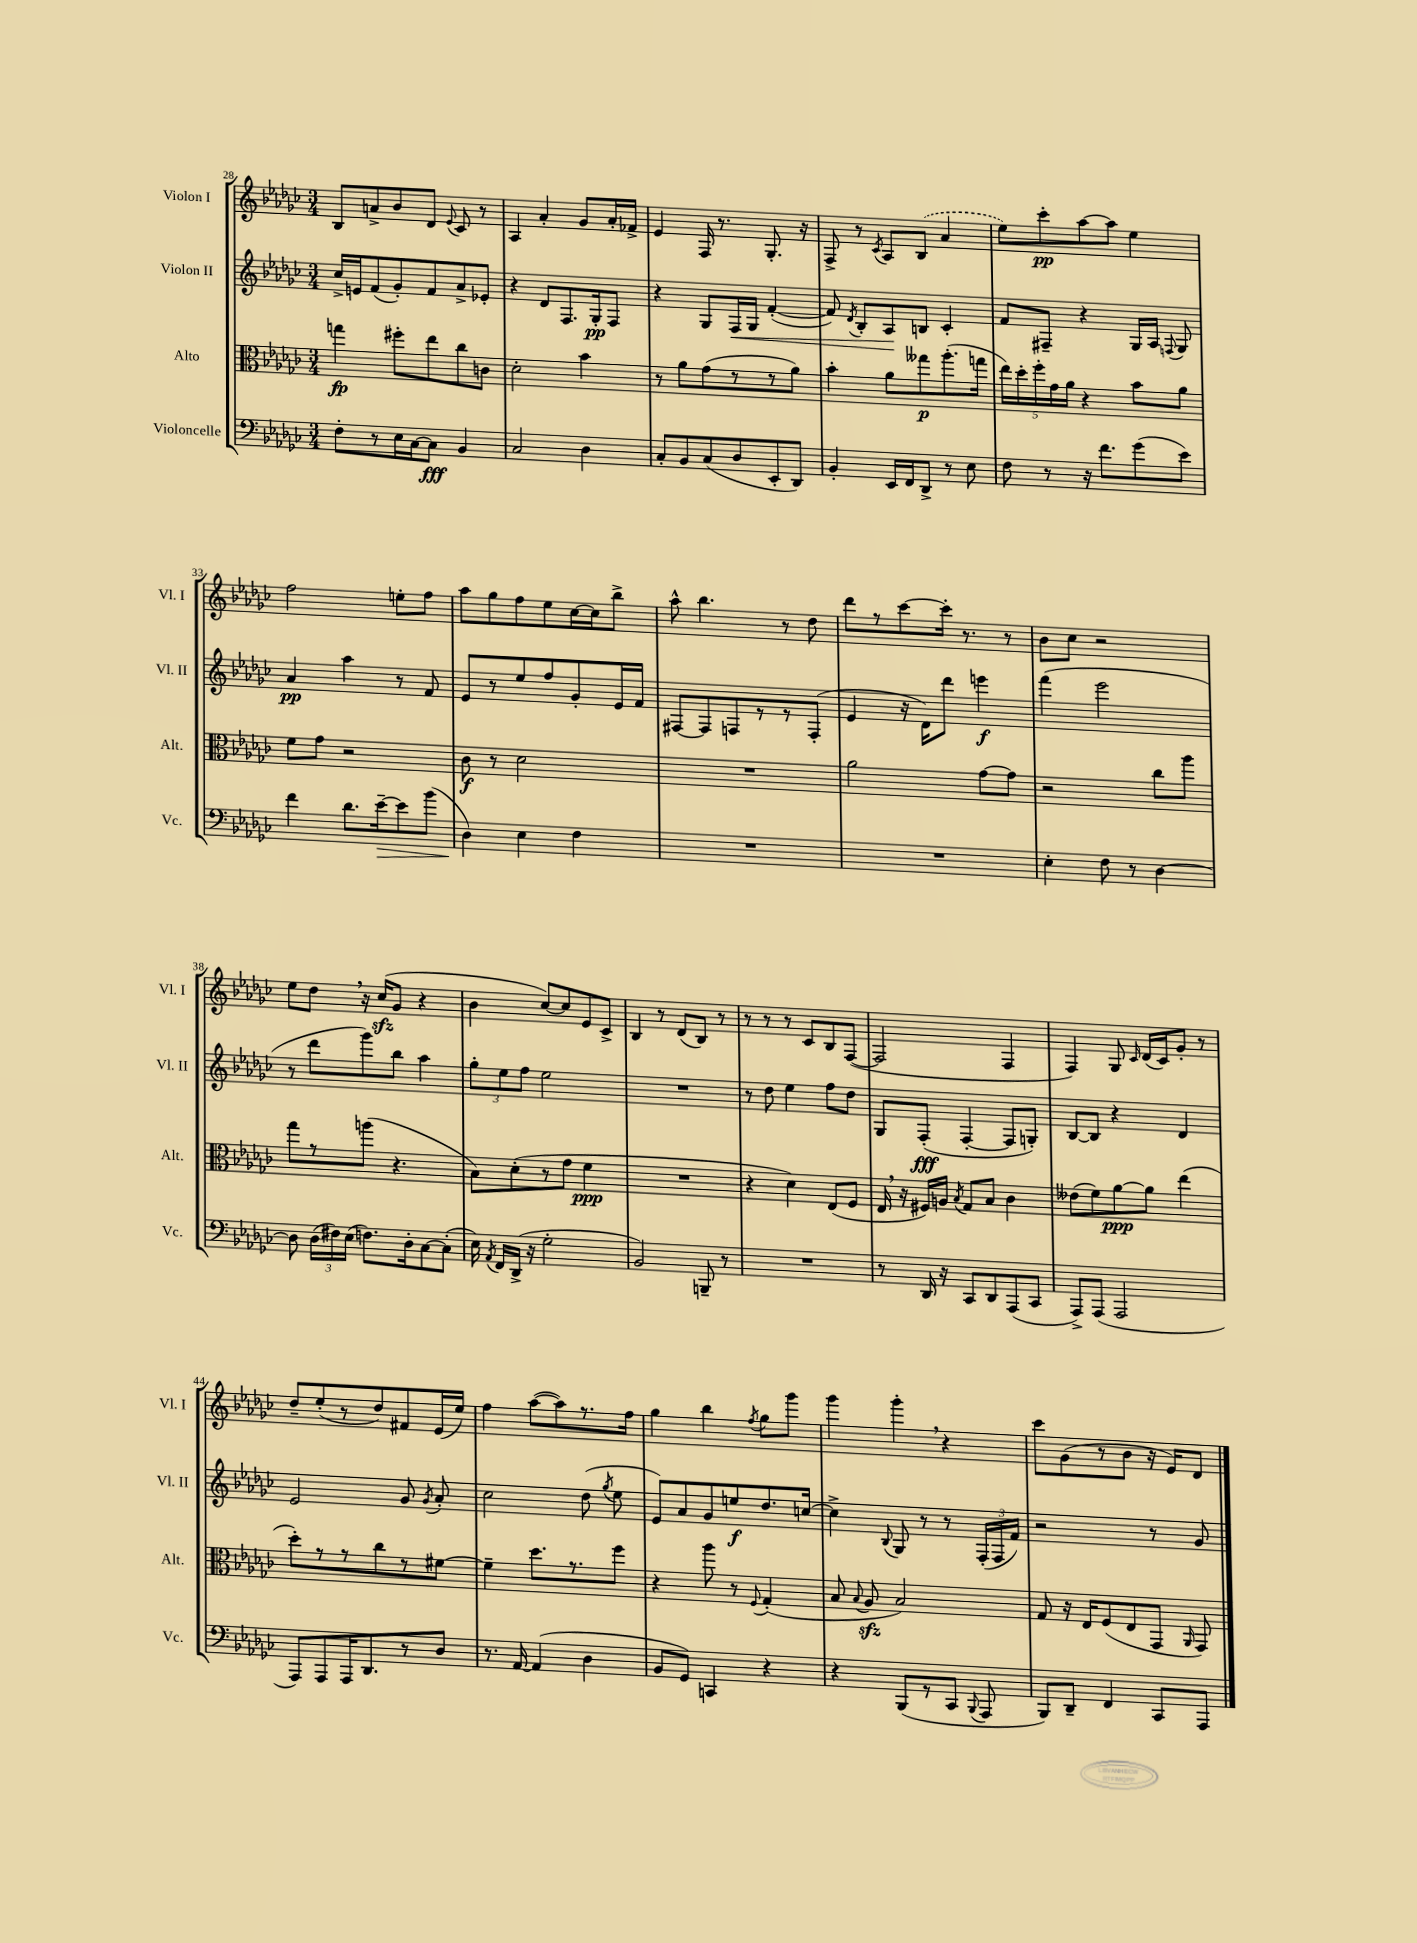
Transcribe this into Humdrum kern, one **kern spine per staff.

**kern	**dynam	**kern	**dynam	**kern	**dynam	**kern	**dynam
*part4	*part4	*part3	*part3	*part2	*part2	*part1	*part1
*staff4	*staff4	*staff3	*staff3	*staff2	*staff2	*staff1	*staff1
*I"Violoncelle	*	*I"Alto	*	*I"Violon II	*	*I"Violon I	*
*I'Vc.	*	*I'Alt.	*	*I'Vl. II	*	*I'Vl. I	*
*clefF4	*	*clefC3	*	*clefG2	*	*clefG2	*
*k[b-e-a-d-g-c-]	*	*k[b-e-a-d-g-c-]	*	*k[b-e-a-d-g-c-]	*	*k[b-e-a-d-g-c-]	*
*M3/4	*	*M3/4	*	*M3/4	*	*M3/4	*
=28	=28	=28	=28	=28	=28	=28	=28
8F'\L	.	4ggn\	fp	16cc-^/LL	.	8B-/L	.
.	.	.	.	16en/J	.	.	.
8r	.	.	.	(8f/	.	8an^/	.
16E-\L	.	8ff#X'\L	.	8g-'/)	.	8b-/	.
[16C-\J	.	.	.	.	.	.	.
8C-\J]	fff	8ee-\	.	8f/	.	8d-/J	.
.	.	.	.	.	.	8qqe-/	.
4BB-/	.	8cc-\	.	8a-^/	.	8c-/	.
.	.	8cn\J	.	8e-X'/J	.	8r	.
=29	=29	=29	=29	=29	=29	=29	=29
2C-/	.	2d-'\	.	4r	.	4A-/	.
.	.	.	.	8d-/L	.	4a-'/	.
.	.	.	.	8.F/	.	.	.
4D-\	.	4b-\	.	.	.	8g-/L	.
.	.	.	.	16G-'/k	pp	.	.
.	.	.	.	8F/J	.	16a-'/L	.
.	.	.	.	.	.	16f-X^/JJ	.
=30	=30	=30	=30	=30	=30	=30	=30
8C-'/L	.	8r	.	4r	.	4e-/	.
8BB-/	.	8a-\L	.	.	.	.	.
(8C-/	.	(8g-\	.	8G-/L	.	16F/	.
.	.	.	.	.	.	8.r	.
!	!	!	!	!	!LO:HP:b	!	!
8D-/	.	8r	.	16F/L	<	.	.
.	.	.	.	16G-/JJ	.	.	.
8EE-'/	.	8r	.	([4f'/	.	8.G-'/	.
8DD-/J)	.	8a-\J)	.	.	.	.	.
.	.	.	.	.	.	16r	.
=31	=31	=31	=31	=31	=31	=31	=31
4BB-'/	.	4b-'\	.	8f/])	.	8F^/	.
.	.	.	.	8qd-/	.	.	.
.	.	.	.	8B-'/L	.	8r	.
.	.	.	.	.	.	8qc-/	.
16EE-/LL	.	8a-\L	.	8A-/	.	8A-/L	.
16FF/J	.	.	.	.	.	.	.
8DD-^/J	.	8gg--X\	p	8Bn/J	[	(8B-/J	.
8r	.	(8.aa-'\	.	4c-'/	.	4a-/	.
8E-\	.	.	.	.	.	.	.
.	.	16ggn\Jk	.	.	.	.	.
=32	=32	=32	=32	=32	=32	=32	=32
8F\	.	20ee-\LL)	.	8f/L	.	8ee-\L)	.
.	.	20dd-'\	.	.	.	.	.
.	.	20ff'\	.	.	.	.	.
8r	.	.	.	8F#X~/J	.	8ccc-'\	pp
.	.	20g-\	.	.	.	.	.
.	.	20a-\JJ	.	.	.	.	.
16r	.	4r	.	4r	.	[8aa-\	.
8.f\L	.	.	.	.	.	.	.
.	.	.	.	.	.	8aa-\J]	.
(8g-\	.	8b-\L	.	16G-/LL	.	4ee-\	.
.	.	.	.	16A-/JJ	.	.	.
.	.	.	.	8qqFn/	.	.	.
8e-\J)	.	8a-\J	.	8G-/	.	.	.
!!LO:LB:g=z
=33	=33	=33	=33	=33	=33	=33	=33
4f\	.	8f\L	.	4a-/	pp	2ff\	.
.	.	8g-\J	.	.	.	.	.
8.d-\L	.	2r	.	4aa-\	.	.	.
!	!LO:HP:b	!	!	!	!	!	!
[16e-~\k	>	.	.	.	.	.	.
8e-\]	.	.	.	8r	.	8een'\L	.
(8b-\J	.	.	.	8f/	.	8ff\J	.
=34	=34	=34	=34	=34	=34	=34	=34
4D-\)	.	8c-\	f	8e-/L	.	8aa-\L	.
.	.	8r	.	8r	.	8gg-\	.
4E-\	]	2d-\	.	8ee-/	.	8ff\	.
.	.	.	.	8ff/	.	8ee-\	.
4F\	.	.	.	8g-'/	.	[16cc-\L	.
.	.	.	.	.	.	16cc-\J]	.
.	.	.	.	16e-/L	.	8bb-^\J	.
.	.	.	.	16f/JJ	.	.	.
=35	=35	=35	=35	=35	=35	=35	=35
2.r	.	2.r	.	[8F#X/L	.	8aa-^^\	.
.	.	.	.	8F#/]	.	4.bb-\	.
.	.	.	.	8Fn/	.	.	.
.	.	.	.	8r	.	.	.
.	.	.	.	8r	.	8r	.
.	.	.	.	(8F'/J	.	8dd-\	.
=36	=36	=36	=36	=36	=36	=36	=36
2.r	.	2a-\	.	4e-/	.	8ddd-\L	.
.	.	.	.	.	.	8r	.
.	.	.	.	16r	.	[8ccc-\	.
.	.	.	.	16d-\KL)	.	.	.
.	.	.	.	8ddd-\J	.	16ccc-'\Jk]	.
.	.	.	.	.	.	8.r	.
.	.	[8g-\L	.	4eeen\	f	.	.
.	.	8g-\J]	.	.	.	8r	.
=37	=37	=37	=37	=37	=37	=37	=37
4E-'\	.	2r	.	(4fff\	.	8b-\L	.
.	.	.	.	.	.	8cc-\J	.
8F\	.	.	.	2eee-\	.	2r	.
8r	.	.	.	.	.	.	.
[4D-\	.	8cc-\L	.	.	.	.	.
.	.	8aa-\J	.	.	.	.	.
!!LO:LB:g=z
=38	=38	=38	=38	=38	=38	=38	=38
8D-\]	.	8gg-\L	.	8r	.	8ee-\L	.
(24D-\LL	.	8r	.	8ddd-\L	.	8dd-,\J	.
24F#X\)	.	.	.	.	.	.	.
(24E-\JJ	.	.	.	.	.	.	.
8.Fn\L)	.	(8aan\J	.	8ggg-\)	.	16r	.
.	.	.	.	.	.	(16cc-zz/KL	.
.	.	4.r	.	8bb-\J	.	8g-/J	.
16D-'\k	.	.	.	.	.	.	.
[8C-\	.	.	.	4aa-\	.	4r	.
(8C-'\J]	.	.	.	.	.	.	.
=39	=39	=39	=39	=39	=39	=39	=39
16E-\)	.	8B-\L)	.	12gg-'\L	.	4b-\	.
8qAA-/	.	.	.	.	.	.	.
16FF/LL	.	.	.	.	.	.	.
.	.	.	.	12ee-\	.	.	.
(16DD-^/JJ	.	(8d-'\	.	.	.	.	.
.	.	.	.	12ff\J	.	.	.
16r	.	.	.	.	.	.	.
2G-'\	.	8r	.	2ee-\	.	[8cc-/L)	.
.	.	8g-\J	.	.	.	8cc-/]	.
.	.	4f\	ppp	.	.	8e-/	.
.	.	.	.	.	.	8c-^/J	.
=40	=40	=40	=40	=40	=40	=40	=40
2BB-/)	.	2.r	.	2.r	.	4B-/	.
.	.	.	.	.	.	8r	.
.	.	.	.	.	.	(8d-/L	.
8BBBn~/	.	.	.	.	.	8B-/J)	.
8r	.	.	.	.	.	8r	.
=41	=41	=41	=41	=41	=41	=41	=41
2.r	.	4r	.	8r	.	8r	.
.	.	.	.	8dd-\	.	8r	.
.	.	4d-\)	.	4ee-\	.	8r	.
.	.	.	.	.	.	8c-/L	.
.	.	(8E-/L	.	8ff\L	.	8B-/	.
.	.	8F/J	.	8dd-\J	.	([8F/J	.
=42	=42	=42	=42	=42	=42	=42	=42
8r	.	16E-,/	.	8G-/L	.	2F/]	.
.	.	16r	.	.	.	.	.
16DD-/	.	16F#X/LL)	.	(8F'/J	fff	.	.
16r	.	16An/JJ	.	.	.	.	.
.	.	8qB-/	.	.	.	.	.
8CC-/L	.	8G-/L	.	[4F'/	.	.	.
8DD-/	.	8B-/J	.	.	.	.	.
(8AAA-/	.	4c-\	.	8F/L]	.	4F/	.
8CC-/J	.	.	.	8Gn'/J)	.	.	.
=43	=43	=43	=43	=43	=43	=43	=43
8AAA-^/L)	.	(8e--X\L	.	[8B-/L	.	4F/)	.
(8AAA-/J	.	8f\)	.	8B-/J]	.	.	.
2AAA-/	.	[8a-\	ppp	4r	.	8G-/	.
.	.	.	.	.	.	16qqc-/	.
.	.	8a-\J]	.	.	.	(16d-/LL	.
.	.	.	.	.	.	16c-/J)	.
.	.	(4ee-\	.	4d-/	.	8g-'/J	.
.	.	.	.	.	.	8r	.
!!LO:LB:g=z
=44	=44	=44	=44	=44	=44	=44	=44
8AAA-/L)	.	8dd-'\L)	.	2e-/	.	8dd-~/L	.
8AAA-/	.	8r	.	.	.	(8ee-'/	.
16AAA-/K	.	8r	.	.	.	8r	.
8.DD-/	.	.	.	.	.	.	.
.	.	8cc-\	.	.	.	8dd-/)	.
8r	.	8r	.	8g-/	.	8f#X/	.
.	.	.	.	8qg-/	.	.	.
8D-/J	.	[8f#X\J	.	8a-'/	.	(16e-/L	.
.	.	.	.	.	.	16ee-/JJ)	.
=45	=45	=45	=45	=45	=45	=45	=45
8.r	.	4f#~\]	.	2cc-\	.	4ff\	.
[16AA-/	.	.	.	.	.	.	.
(4AA-/]	.	8.dd-\L	.	.	.	([8aa-\L	.
.	.	.	.	.	.	8aa-\])	.
.	.	8.r	.	.	.	.	.
4D-\	.	.	.	(8dd-\	.	8.r	.
.	.	.	.	8qgg-/	.	.	.
.	.	8ff\J	.	8ee-\	.	.	.
.	.	.	.	.	.	16ff\Jk	.
=46	=46	=46	=46	=46	=46	=46	=46
8BB-/L	.	4r	.	8e-/L)	.	4gg-\	.
8GG-/J)	.	.	.	8a-/	.	.	.
4CCn/	.	8aa-\	.	8g-/	.	4bb-\	.
.	.	8r	.	8een/	f	.	.
.	.	8qqF/	.	.	.	8qff/	.
4r	.	(4G-'/	.	8.dd-/	.	8gg-\L	.
.	.	.	.	.	.	8ggg-\J	.
.	.	.	.	[16ccn/Jk	.	.	.
=47	=47	=47	=47	=47	=47	=47	=47
4r	.	8B-/	.	4cc^\]	.	4ggg-\	.
.	.	8qqB-/	.	.	.	.	.
.	.	8A-zz/	.	.	.	.	.
.	.	.	.	8qqB-/	.	.	.
(8BBB-/L	.	2B-/)	.	8G-/	.	4ggg-',\	.
8r	.	.	.	8r	.	.	.
8CC-/J	.	.	.	8r	.	4r	.
8qqBBB-/	.	.	.	.	.	.	.
8AAA-/	.	.	.	(24F'/LL	.	.	.
.	.	.	.	24F/	.	.	.
.	.	.	.	24f/JJ)	.	.	.
=48	=48	=48	=48	=48	=48	=48	=48
8BBB-/L)	.	8G-/	.	2r	.	8ccc-\L	.
8DD-~/J	.	16r	.	.	.	(8g-\	.
.	.	16E-/KL	.	.	.	.	.
4FF/	.	(8F/	.	.	.	8r	.
.	.	8E-/	.	.	.	8b-\J	.
8CC-/L	.	8GG-/J	.	8r	.	16r	.
.	.	.	.	.	.	16e-/KL)	.
.	.	16qqAA-/	.	.	.	.	.
8AAA-/J	.	8GG-/)	.	8g-/	.	8d-/J	.
==	==	==	==	==	==	==	==
*-	*-	*-	*-	*-	*-	*-	*-
